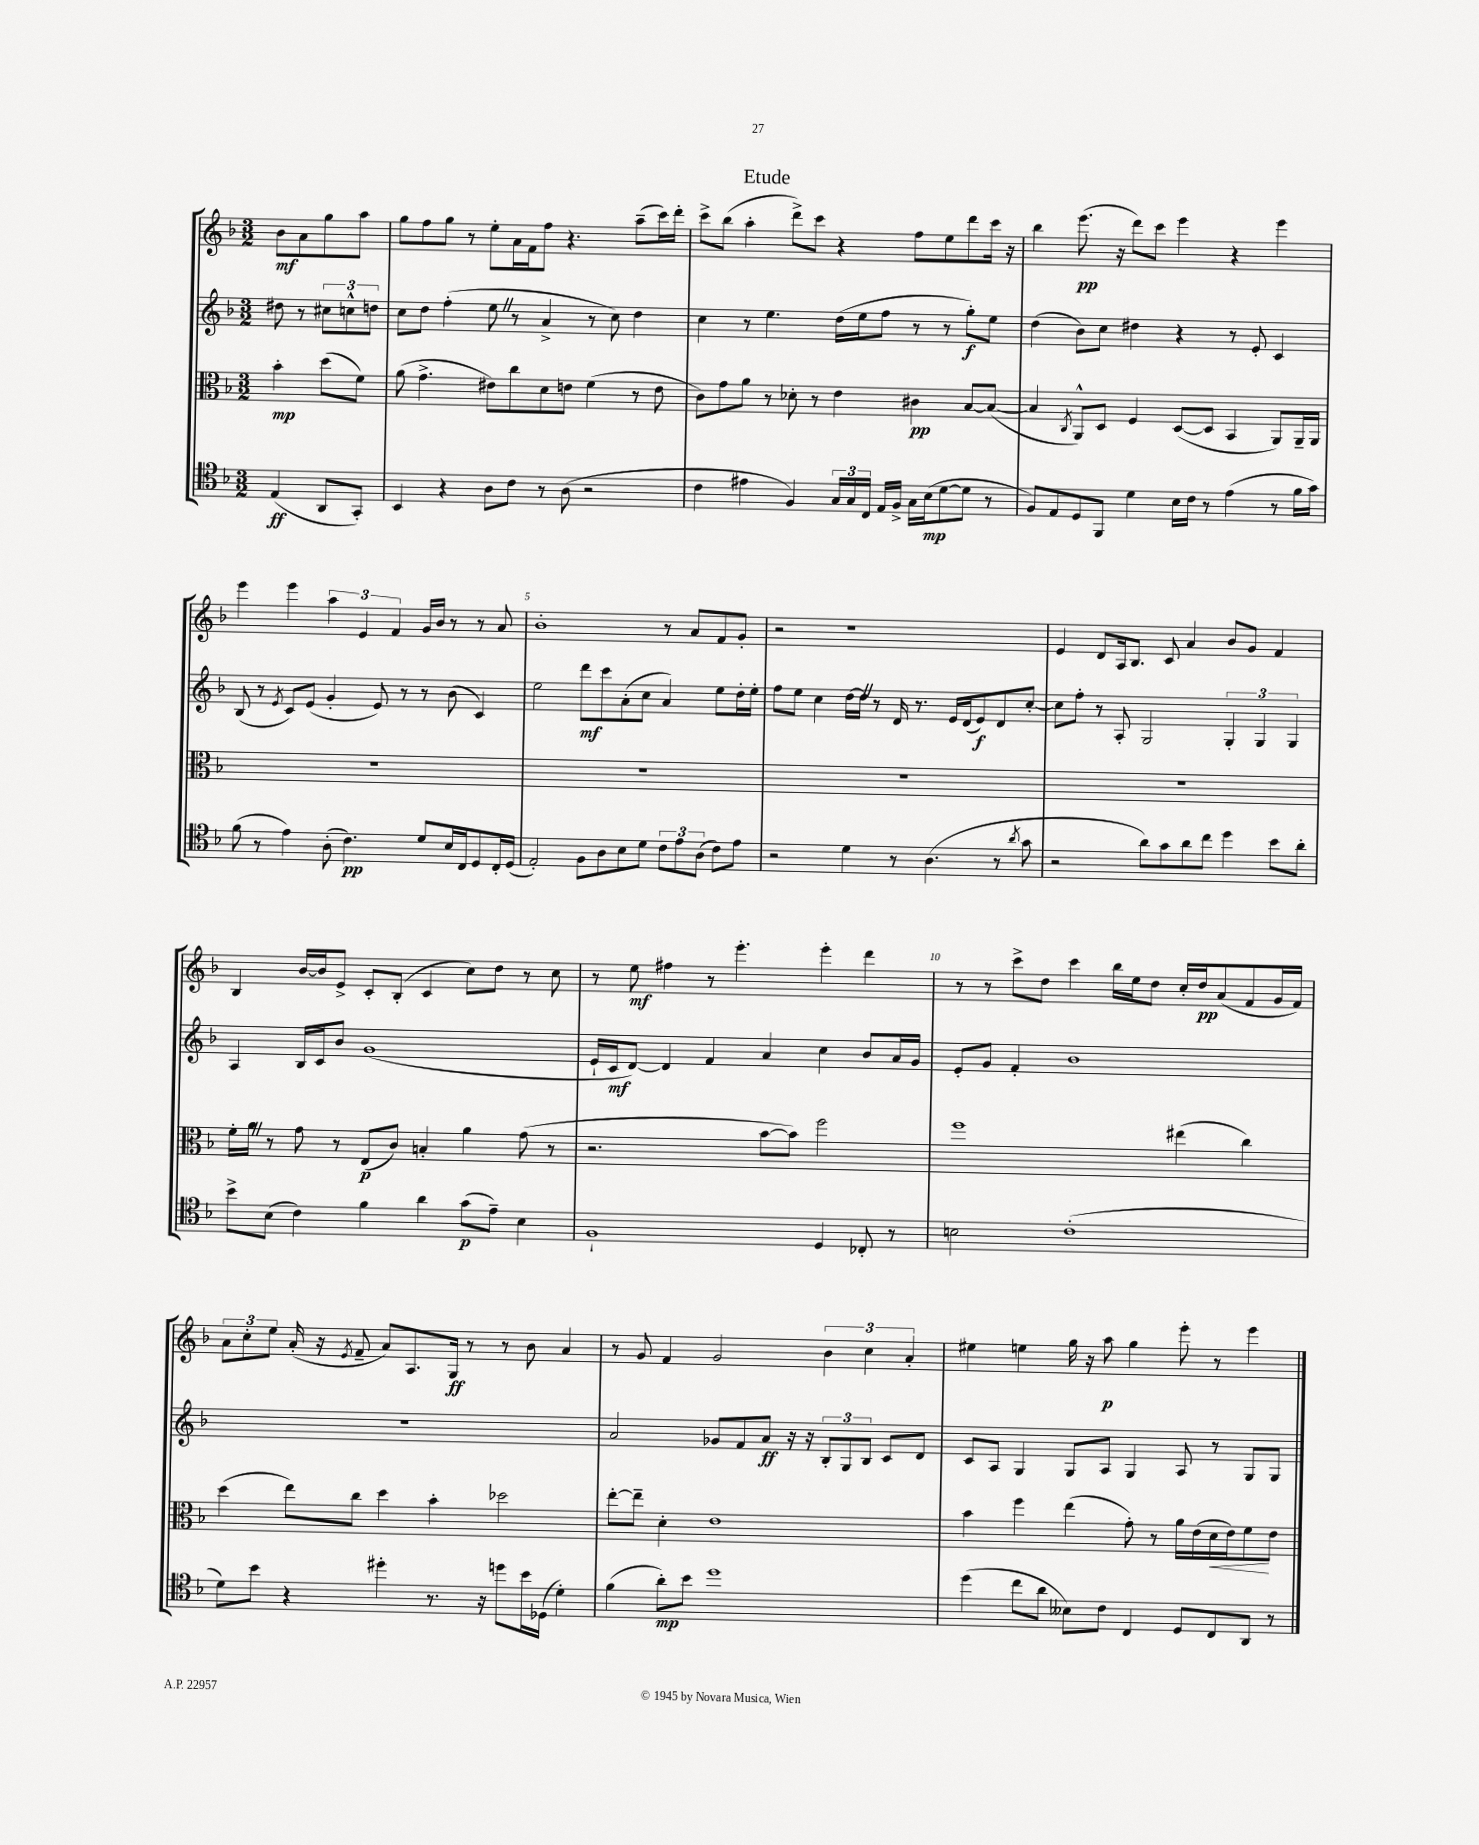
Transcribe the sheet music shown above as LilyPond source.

\header { title = "Etude" }
<<
\new StaffGroup <<
\new Staff = "s0" {
    \clef treble \key f \major \numericTimeSignature \time 3/2 \partial 2
    \autoBeamOff bes'8[\mf a'8 g''8 a''8] |
    g''8[ f''8 g''8] r8 e''8[-. a'16 f'16 f''8] r4. a''8[--( c'''16) d'''16]-. |
    c'''8[-> bes''8]( a''4-. d'''8[->) c'''8] r4 f''8[ e''8 d'''8 c'''16] r16 |
    bes''4 e'''8.\pp( r16 d'''8[) c'''8] e'''4 r4 e'''4 |
    e'''4 e'''4 \tuplet 3/2 { a''4 e'4 f'4 } g'16[ bes'16] r8 r8 a'8 |
    bes'1-. r8 a'8[ f'8 g'8]-. |
    r2 r1 |
    e'4 d'8[ a16 bes8.] c'8 a'4 bes'8[ g'8] f'4 |
    bes4 bes'16[~ bes'16 e'8]-> c'8[-. bes8]-.( c'4 c''8[) d''8] r8 c''8 |
    r8 e''8\mf fis''4 r8 e'''4.-. e'''4-. d'''4 |
    r8 r8 c'''8[-> d''8] c'''4 bes''16[ e''16 d''8] c''16[-. d''16\pp a'8( f'8 g'16 f'16]) |
    \tuplet 3/2 { a'8[ c''8-. e''8] } a'16-.( r16 \acciaccatura { e'8 } f'8-- a'8[) a8. g16]\ff r8 r8 bes'8 a'4 |
    r8 g'8 f'4 g'2 \tuplet 3/2 { bes'4 c''4 a'4-. } |
    eis''4 e''4 g''16 r16 a''8\p g''4 e'''8-. r8 e'''4 \bar "|." |
}
\new Staff = "s1" {
    \clef treble \key f \major \numericTimeSignature \time 3/2 \partial 2
    \autoBeamOff dis''8 r8 \tuplet 3/2 { cis''8[ c''8-^ d''8] } |
    c''8[ d''8] f''4-.( e''8 \once \override BreathingSign.text = \markup { \musicglyph "scripts.caesura.straight" } \breathe r8 a'4-> r8 c''8) d''4 |
    c''4 r8 e''4. d''16[( e''16 f''8] r8 r8 g''8[-.\f) e''8] |
    d''4( bes'8[) c''8] dis''4 r4 r8 e'8-. c'4 |
    bes8( r8 \acciaccatura { e'8 } c'8[) e'8]( g'4-. e'8) r8 r8 bes'8( c'4) |
    e''2 d'''8[\mf c'''8 a'8-.( c''8] a'4) e''8[ d''16-. e''16]-. |
    f''8[ e''8] c''4 d''16[~ d''16] \once \override BreathingSign.text = \markup { \musicglyph "scripts.caesura.straight" } \breathe r8 d'16 r8. e'16[ d'16( e'8\f) d'8 c''8]~-. |
    c''8[ f''8]-. r8 a8-. g2 \tuplet 3/2 { g4-. g4 g4 } |
    a4 bes16[ c'16 bes'8] g'1( |
    e'16[-! c'16\mf d'8]~) d'4 f'4 a'4 c''4 bes'8[ a'16 g'16] |
    e'8[-. g'8] f'4-. bes'1 |
    R1. |
    a'2 ges'8[ f'8 a'8]\ff r16 r16 \tuplet 3/2 { bes8[-. g8 bes8] } c'8[ d'8] |
    c'8[ a8] g4 g8[ a8] g4 a8 r8 g8[ g8] \bar "|." |
}
\new Staff = "s2" {
    \clef alto \key f \major \numericTimeSignature \time 3/2 \partial 2
    \autoBeamOff bes'4-.\mp d''8[( f'8]) |
    a'8( g'4.-> eis'8[) c''8 d'8 e'8] f'4( r8 e'8 |
    c'8[) g'8 a'8] r8 des'8-. r8 e'4 cis'4\pp bes8[~ bes8]~( |
    bes4 \acciaccatura { c8 } a,8[-^) d8] f4 d8[~( d8] bes,4 a,8[) a,16-- a,16] |
    R1. |
    R1. |
    R1. |
    R1. |
    f'16[-. a'16] \once \override BreathingSign.text = \markup { \musicglyph "scripts.caesura.straight" } \breathe r8 g'8 r8 e8[\p( c'8]) b4-. a'4 g'8( r8 |
    r2. bes'8[~ bes'8]) f''2 |
    f''1 eis''4( c''4) |
    d''4( e''8[) c''8] d''4 bes'4-. des''2 |
    e''8[~-. e''8]-- d'4-. e'1 |
    bes'4 f''4 e''4( g'8-.) r8 a'16[ e'16( d'16\< e'16) f'8\! e'8] \bar "|." |
}
\new Staff = "s3" {
    \clef tenor \key f \major \numericTimeSignature \time 3/2 \partial 2
    \autoBeamOff e4\ff( a,8[ g,8]-.) |
    bes,4 r4 a8[ c'8] r8 a8( r2 |
    c'4 eis'4 f4) \tuplet 3/2 { g16[ g16 c16] } e16[ f16]-> g16[ bes16\mp( d'8~ d'8] r8 |
    f8[) e8 d8 f,8] d'4 bes16[ c'16] r8 e'4( r8 f'16[ g'16]) |
    f'8( r8 e'4) a8-.( c'4.\pp) d'8[ bes16 c16 d8 c16-. d16]( |
    e2-.) f8[ a8 bes8 d'8] \tuplet 3/2 { c'8[ e'8 a8]( } c'8[) e'8] |
    r2 d'4 r8 a4.( r8 \acciaccatura { a'8 } g'8 |
    r2 a'8[) g'8 a'8 c''8] d''4 bes'8[ a'8]-. |
    bes'8[-> bes8]( c'4) f'4 a'4 g'8[\p( e'8]--) bes4 |
    f1-! d4 ces8-. r8 |
    b2 c'1-.( |
    d'8[) bes'8] r4 dis''4-. r8. r16 d''8[ bes'16 des16]( d'4-.) |
    f'4( a'8[-.\mp) bes'8] d''1 |
    d''4( c''8[ a'8] beses8[) c'8] c4 d8[ c8 a,8] r8 \bar "|." |
}
>>
>>
\layout { \context { \Score \override BarNumber.break-visibility = ##(#f #t #t) barNumberVisibility = #(every-nth-bar-number-visible 5) } }
